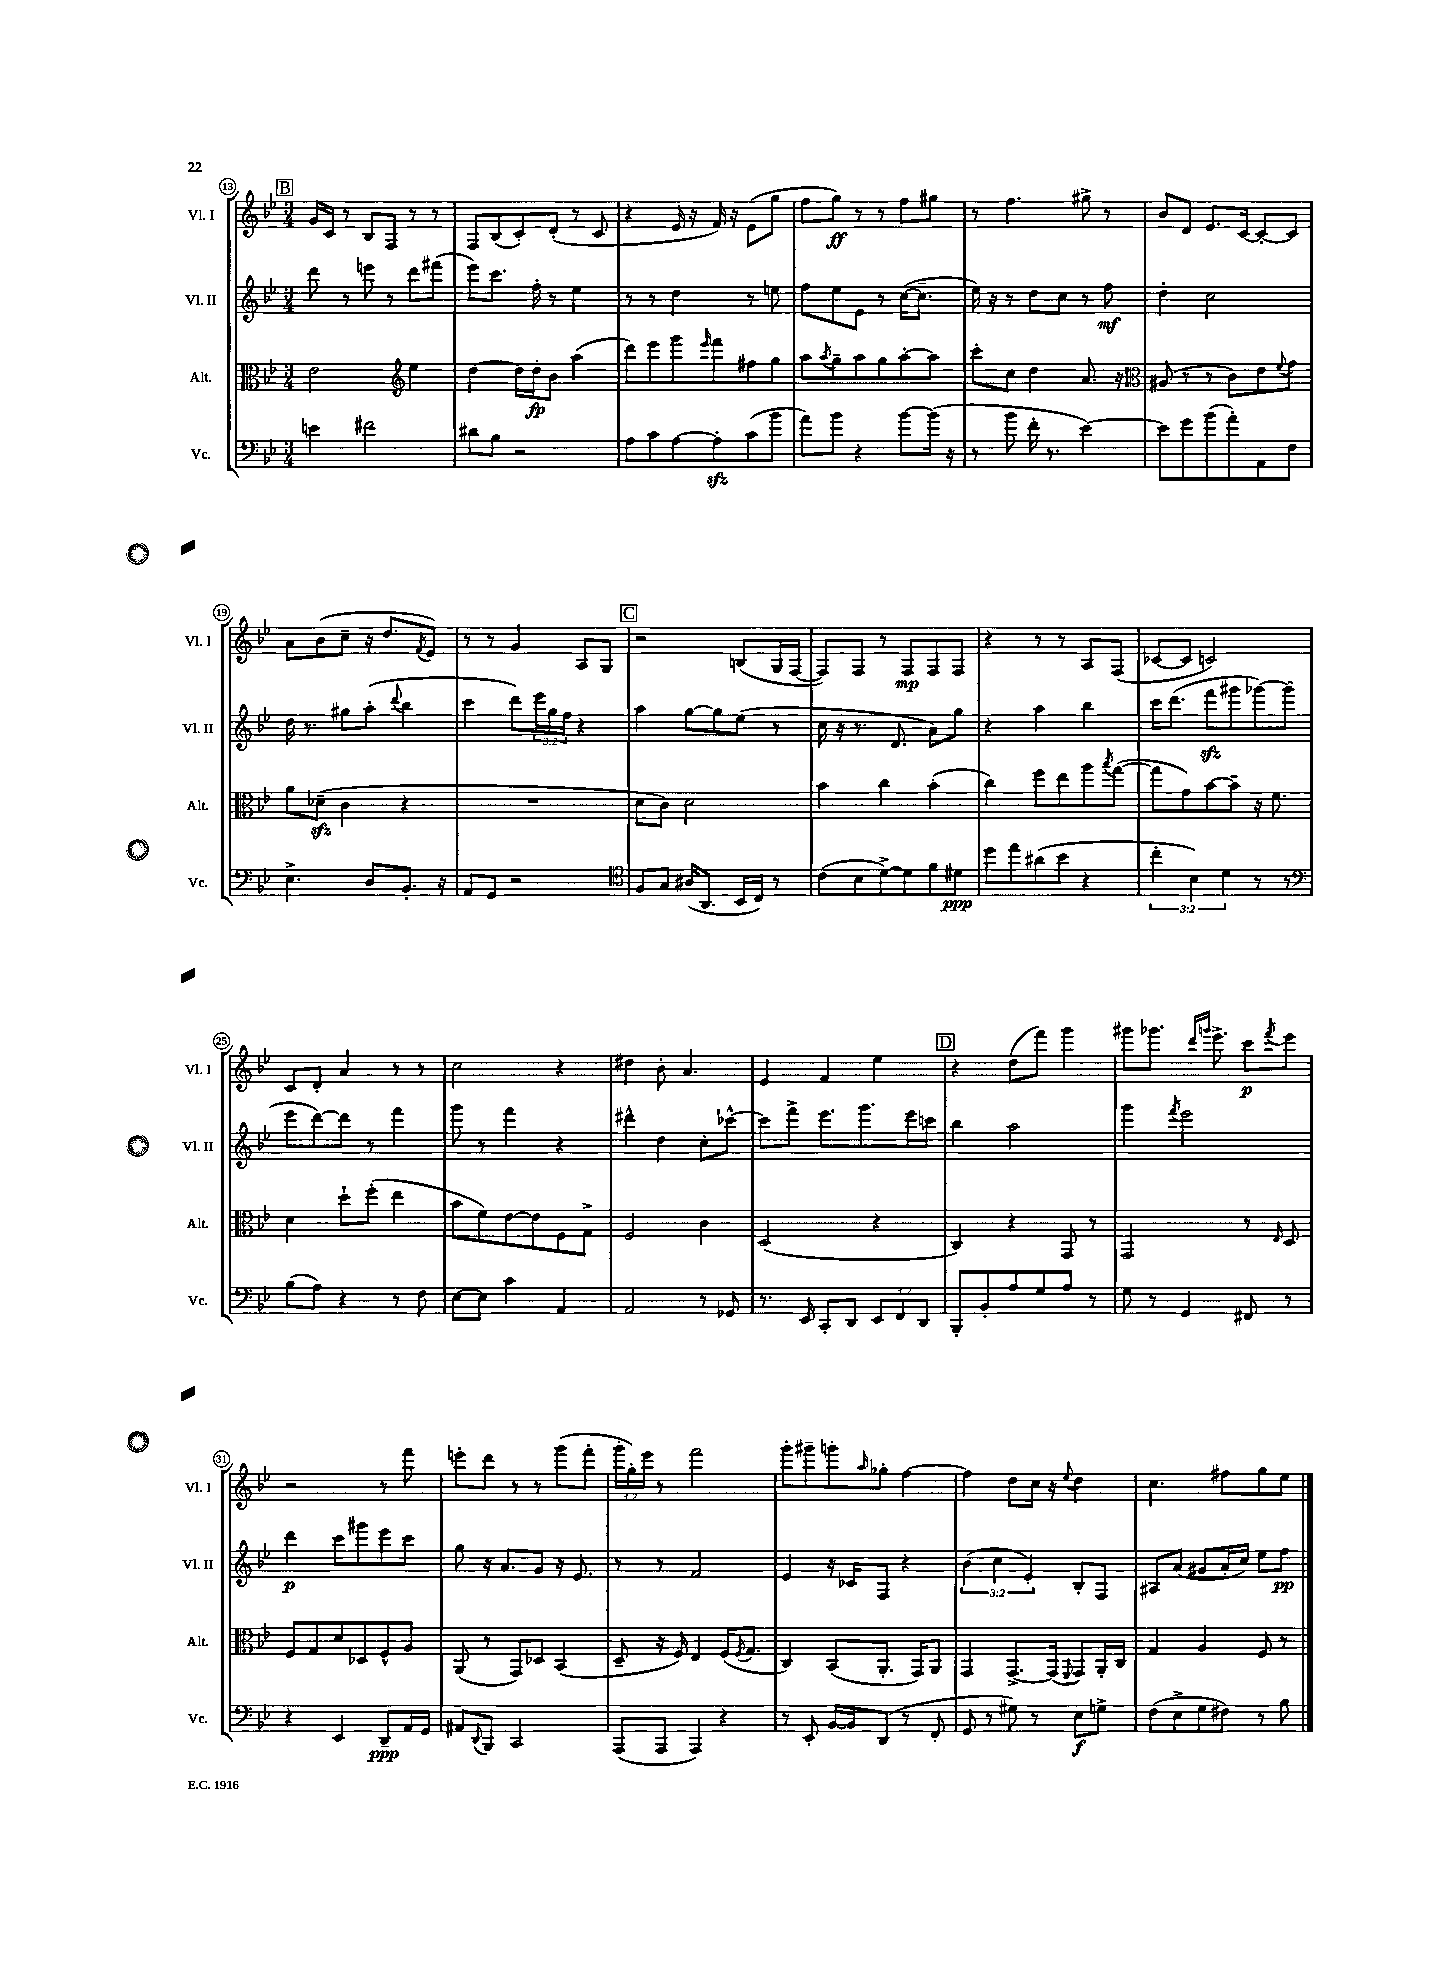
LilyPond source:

<<
\new StaffGroup <<
\new Staff = "s0" \with { instrumentName = "Vl. I" shortInstrumentName = "Vl. I" } {
    \clef treble \key bes \major \numericTimeSignature \time 3/4 \override Staff.TupletNumber.text = #tuplet-number::calc-fraction-text
    \mark \markup { \box "B" } g'16 c'16 r8 bes8 f8 r8 r8 |
    f8 bes8( c'8-.) d'8-.( r8 c'8 |
    r4 ees'16 r16 f'16) r16 ees'8( g''8 |
    f''8 g''8\ff) r8 r8 f''8 gis''8 |
    r8 f''4. gis''8-> r8 |
    bes'8 d'8 ees'8. c'16~ c'8~-. c'8 |
    a'8 bes'8( c''8-- r16 d''8. \acciaccatura { f'8 } ees'8) |
    r8 r8 g'4 a8 g8 |
    \mark \markup { \box "C" } r2 b8( g16 f16~ |
    f8) f8 r8 f8\mp f8 f8 |
    r4 r8 r8 a8 f8( |
    ces'8~ ces'8 c'2) |
    c'8 d'8-. a'4 r8 r8 |
    c''2 r4 |
    dis''4 bes'8-. a'4. |
    ees'4 f'4 ees''4 |
    \mark \markup { \box "D" } r4 d''8( f'''8) g'''4 |
    gis'''8 ges'''8. \grace { d'''16 g'''16 } ees'''8.-> c'''8\p \acciaccatura { f'''8 } ees'''8 |
    r2 r8 f'''8 |
    e'''8-. d'''8 r8 r8 g'''8( f'''8-. |
    \tuplet 3/2 { g'''16-. g''16-.) ees'''16 } r8 f'''2 |
    g'''8-. gis'''8-- g'''8-. \grace { a''16 } ges''8-. f''4~ |
    f''4 d''8 c''16 r16 \appoggiatura { ees''8 } d''4 |
    c''4. fis''8 g''8 ees''8 \bar "|." |
}
\new Staff = "s1" \with { instrumentName = "Vl. II" shortInstrumentName = "Vl. II" } {
    \clef treble \key bes \major \numericTimeSignature \time 3/4 \override Staff.TupletNumber.text = #tuplet-number::calc-fraction-text
    \mark \markup { \box "B" } d'''8 r8 e'''8 r8 d'''8 fis'''8( |
    ees'''8) c'''8. f''16-. r8 ees''4 |
    r8 r8 d''4 r8 e''8 |
    f''8 ees''8 ees'8 r8 c''16~( c''8.-- |
    ees''16) r16 r8 d''8 c''8 r8 f''8\mf |
    d''4-. c''2 |
    d''16 r8. gis''8 a''8-.( \appoggiatura { d'''8 } bes''4 |
    c'''4 d'''8) \tuplet 3/2 { ees'''16 g''16 f''16 } r4 |
    \mark \markup { \box "C" } a''4 g''8~ g''8 ees''8( r8 |
    c''16 r16 r8. d'8. a'8) g''8 |
    r4 a''4 bes''4 |
    c'''16 d'''8.( f'''8\sfz gis'''8 ges'''8~) ges'''8( |
    ees'''8 d'''8~) d'''8 r8 f'''4 |
    g'''8 r8 f'''4 r4 |
    dis'''4-^ d''4 c''8-. ces'''8~-^ |
    ces'''8 f'''8-> ees'''8. g'''8. ees'''16 c'''16 |
    \mark \markup { \box "D" } bes''4 a''2 |
    g'''4 \acciaccatura { f'''8 } ees'''2 |
    d'''4\p c'''8 gis'''8 ees'''8 c'''8 |
    g''8 r16 a'8. g'8 r16 ees'8. |
    r8 r8 f'2 |
    ees'4 r16 ces'16 f8 r4 |
    \tuplet 3/2 { bes'4( c''4 ees'4-.) } bes8-. f8 |
    ais8 a'8( gis'8 a'16-. c''16) ees''8 f''8\pp \bar "|." |
}
\new Staff = "s2" \with { instrumentName = "Alt." shortInstrumentName = "Alt." } {
    \clef alto \key bes \major \numericTimeSignature \time 3/4
    \mark \markup { \box "B" } ees'2 \clef treble ees''4 |
    d''4~ d''16 d''16-.\fp bes'8 a''4( |
    d'''8) ees'''8 g'''8 \grace { ees'''16 } f'''8 fis''8 g''8 |
    a''8 \acciaccatura { a''8 } g''8-- a''8 g''8 a''8~-. a''8 |
    c'''8-. c''8 d''4 a'8. r16 |
    \clef alto ais8( r8 r8 c'8) ees'8 \appoggiatura { f'8 } g'8 |
    a'8 des'8--\sfz( c'4 r4 |
    R2. |
    \mark \markup { \box "C" } d'8 c'8) d'2 |
    bes'4 c''4 bes'4-.( |
    c''4) f''8 ees''8 a''8 \acciaccatura { bes''8 } g''8~( |
    g''8 g'8) bes'8~ bes'8-- r16 f'8. |
    d'4 d''8-! f''8-.( ees''4 |
    bes'8 f'8) ees'8~ ees'8 f8 g8-> |
    f2 c'4 |
    d2( r4 |
    \mark \markup { \box "D" } c4) r4 g,8 r8 |
    g,2 r8 \grace { ees16 } d8 |
    f8 g8 d'8 des8 f8-^ a8 |
    a,8( r8 g,8) des8 bes,4( |
    d8-- r16 f16) ees4 f16( \acciaccatura { f8 } g8. |
    c4) bes,8( a,8.-. g,16) a,8 |
    g,4 g,8.~-> g,16( \appoggiatura { f,8 } g,8) a,16-. c16 |
    g4 a4 f8 r8 \bar "|." |
}
\new Staff = "s3" \with { instrumentName = "Vc." shortInstrumentName = "Vc." } {
    \clef bass \key bes \major \numericTimeSignature \time 3/4 \override Staff.TupletNumber.text = #tuplet-number::calc-fraction-text
    \mark \markup { \box "B" } e'4 fis'2 |
    dis'8 bes8 r2 |
    a8 c'8 a8~ a8-.\sfz c'8( bes'8 |
    a'8) bes'8 r4 bes'8~ bes'16( r16 |
    r8 bes'8 f'16-. r8. ees'4~) |
    ees'8 g'8 bes'8( a'8-.) a,8 f8 |
    ees4.-> d8 bes,8.-. r16 |
    a,8 g,8 r2 |
    \mark \markup { \box "C" } \clef tenor f8 g8 ais16( a,8. bes,16 c16) r8 |
    c'8( bes8 d'8~->) d'8 f'8 dis'8\ppp |
    d''8 ees''8 ais'8( bes'8 r4 |
    \tuplet 3/2 { c''4-. bes4) d'4 } r8 r8 |
    \clef bass bes8( a8) r4 r8 f8 |
    ees8~ ees8 c'4 a,4 |
    a,2 r8 ges,8 |
    r8. ees,16 c,8-. d,8 \tuplet 3/2 { ees,8 f,8 d,8 } |
    \mark \markup { \box "D" } bes,,8-. bes,8-. a8 g8 a8 r8 |
    g8 r8 g,4 fis,8 r8 |
    r4 ees,4 d,8--\ppp a,16 g,16 |
    ais,8 \appoggiatura { d,8 } bes,,8 c,2 |
    a,,8( a,,8 a,,4) r4 |
    r8 ees,8-. bes,16~ bes,16 d,8( r8 f,8-. |
    g,8 r8 gis8) r8 ees8\f g8-> |
    f8( ees8-> g8 fis8) r8 bes8 \bar "|." |
}
>>
>>
\layout { \context { \Score currentBarNumber = #13 \override BarNumber.stencil = #(make-stencil-circler 0.1 0.3 ly:text-interface::print) } }
